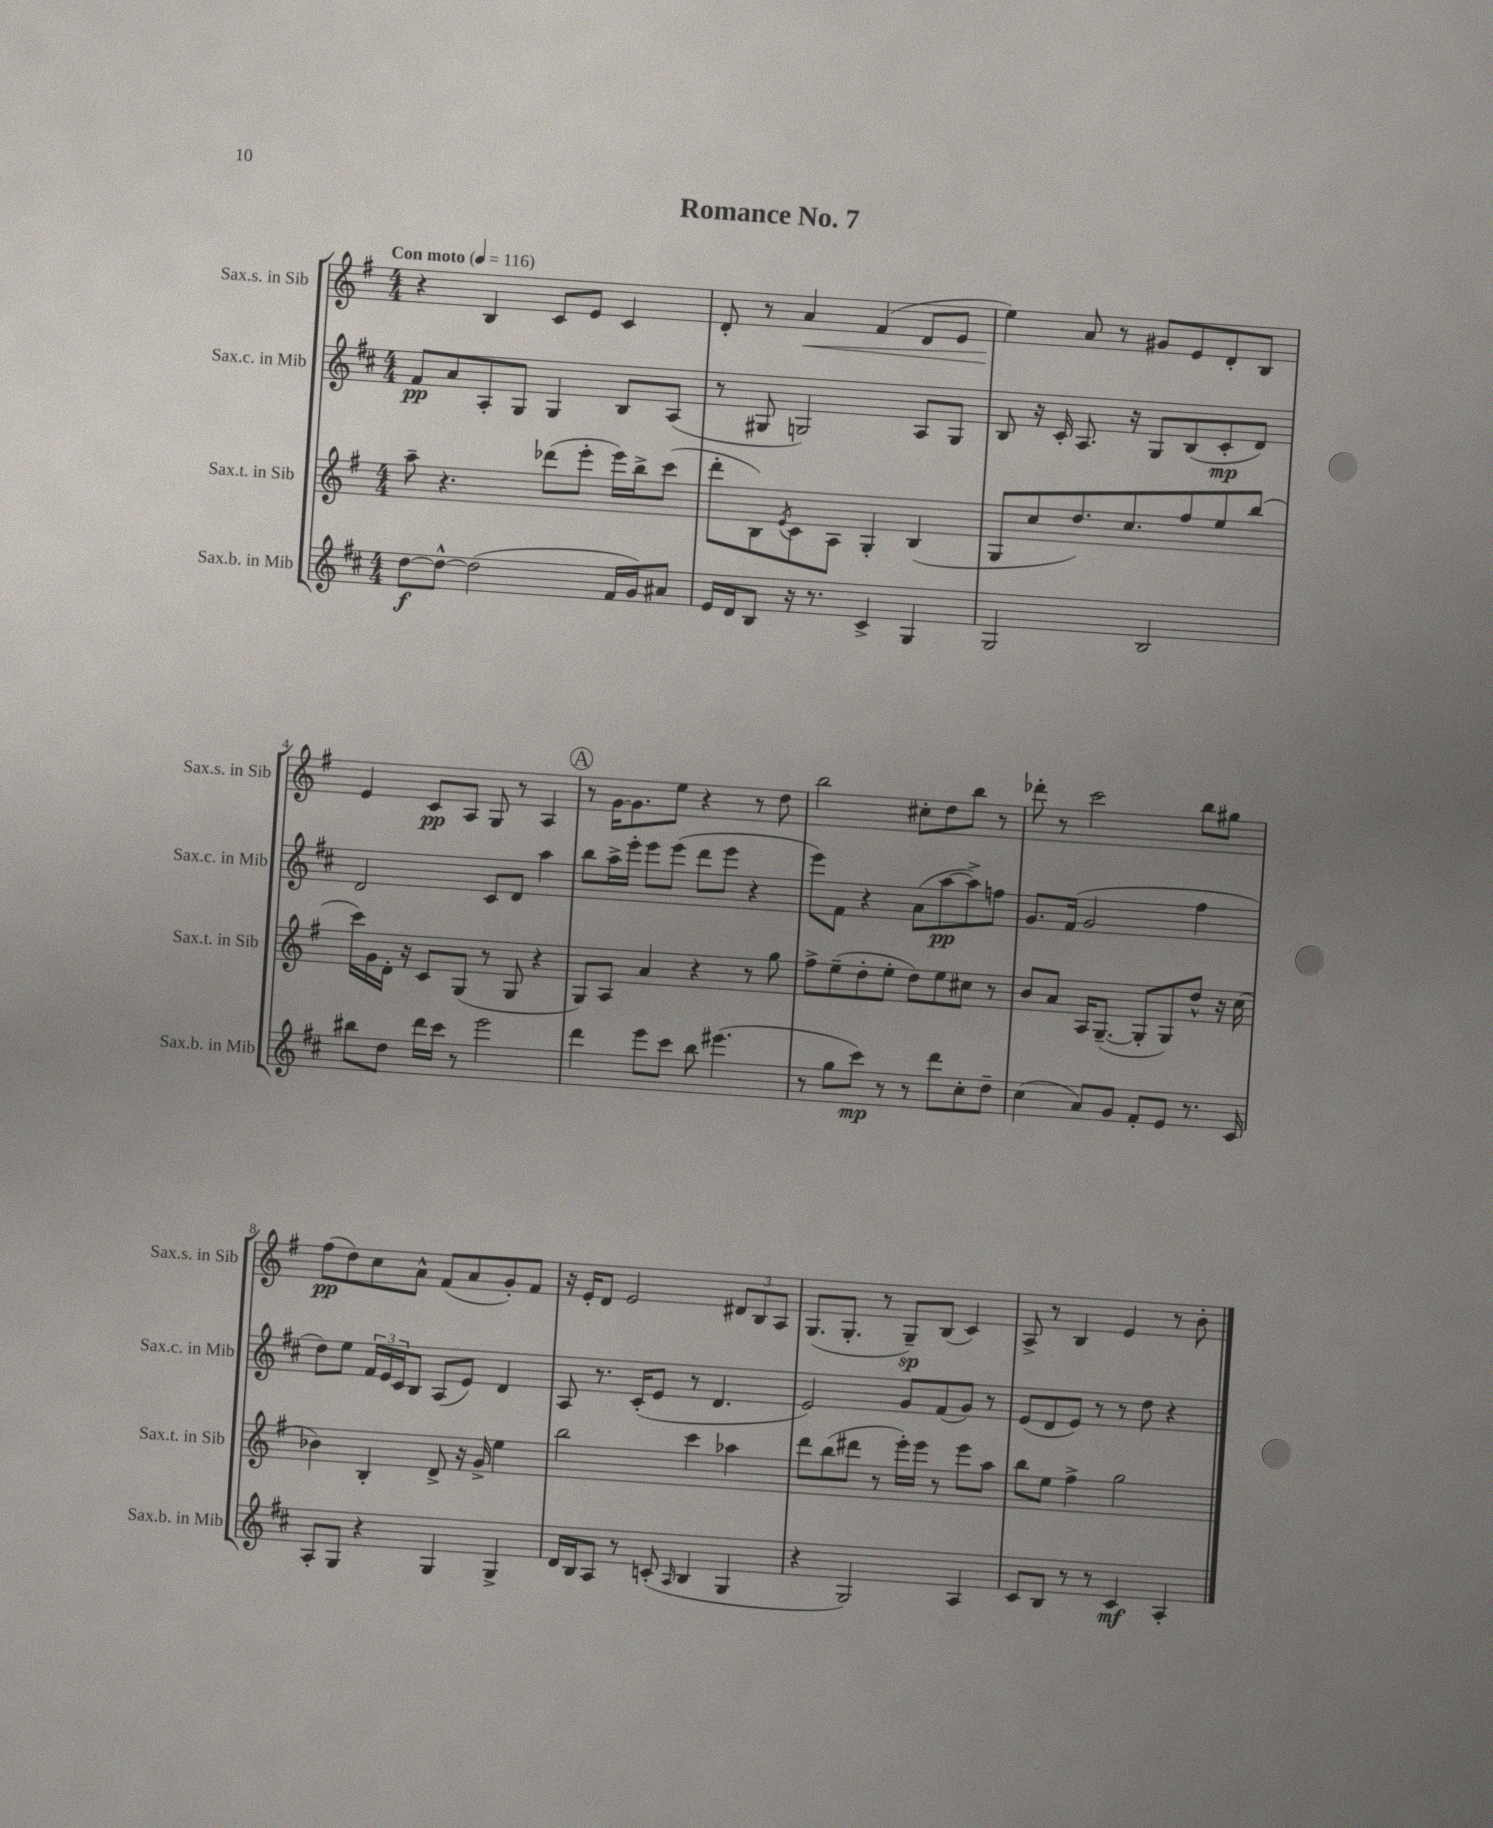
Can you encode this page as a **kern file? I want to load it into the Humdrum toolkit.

**kern	**dynam	**kern	**kern	**dynam	**kern	**dynam
*part4	*part4	*part3	*part2	*part2	*part1	*part1
*staff4	*staff4	*staff3	*staff2	*staff2	*staff1	*staff1
*I"Sax.b. in Mib	*	*I"Sax.t. in Sib	*I"Sax.c. in Mib	*	*I"Sax.s. in Sib	*
*I'Sax.b. in Mib	*	*I'Sax.t. in Sib	*I'Sax.c. in Mib	*	*I'Sax.s. in Sib	*
*clefG2	*	*clefG2	*clefG2	*	*clefG2	*
*k[f#c#]	*	*k[f#]	*k[f#c#]	*	*k[f#]	*
*M4/4	*	*M4/4	*M4/4	*	*M4/4	*
*MM116	*	*MM116	*MM116	*	*MM116	*
=1	=1	=1	=1	=1	=1	=1
!	!	!	!	!	!LO:TX:a:B:t=Con moto	!
[8dd\L	f	8aa~\	8f#/L	pp	4r	.
8dd^^\J_	.	4.r	8a/	.	.	.
(2dd\]	.	.	8A'/	.	4B/	.
.	.	.	8G/J	.	.	.
.	.	(8ddd-X\L	4G/	.	8c/L	.
.	.	8eee'\J	.	.	8e/J	.
16f#/LL	.	16eee\LL)	8B/L	.	4c/	.
16g/J)	.	16bb^\J	.	.	.	.
8a#X/J	.	(8ccc\J	(8A/J	.	.	.
=2	=2	=2	=2	=2	=2	=2
16e/LL	.	8ddd'\L	8r	.	8d'/	.
16d/J	.	.	.	.	.	.
8B/J	.	8B\)	8G#X/	.	8r	.
.	.	8qe/	.	.	.	.
!	!	!	!	!	!	!LO:HP:b
16r	.	8c\	2Gn/)	.	4a/	<
8.r	.	.	.	.	.	.
.	.	8A\J	.	.	.	.
4c#^/	.	4G'/	.	.	(4f#/	.
4G/	.	(4B/	8A/L	.	8d/L	.
.	.	.	8G/J	.	8e/J	.
=3	=3	=3	=3	=3	=3	=3
2G/	.	8G/L	8B/	.	4ee\)	.
.	.	8cc/	16r	.	.	.
.	.	.	16c#'/	.	.	.
.	.	8.dd/)	8.A/	.	8a/	[
.	.	.	.	.	8r	.
.	.	8.cc/	16r	.	.	.
2B/	.	.	8G/L	.	8g#X/L	.
.	.	8ff#/	(8B/	.	8e/	.
.	.	8ee/	8c#'/	mp	8d'/	.
.	.	(8bb/J	8d/J)	.	8B/J	.
!!LO:LB:g=z
=4	=4	=4	=4	=4	=4	=4
8bb#X\L	.	16ccc\LL)	2d/	.	4e/	.
.	.	16g\	.	.	.	.
8dd\J	.	16d'\JJ	.	.	.	.
.	.	16r	.	.	.	.
16ddd\LL	.	8c/L	.	.	8c/L	pp
16ccc#\JJ	.	.	.	.	.	.
8r	.	(8G/J	.	.	8A/J	.
2eee\	.	8r	8c#/L	.	8G/	.
.	.	8G/	8d/J	.	8r	.
.	.	4r	4aa\	.	4A/	.
!!LO:REH:place=s1:t=A
=5	=5	=5	=5	=5	=5	=5
4ddd\	.	8G/L)	8bb\L	.	8r	.
.	.	8A/J	16aa^\L	.	[16g\KL	.
.	.	.	16eee'\JJ	.	8.g\]	.
8eee\L	.	4a/	8eee\L	.	.	.
8ccc#\J	.	.	(8eee\J	.	8ee\J	.
8bb\	.	4r	8ddd\L	.	4r	.
(4.eee#X\	.	.	8eee\J	.	.	.
.	.	8r	4r	.	8r	.
.	.	8gg\	.	.	8dd\	.
=6	=6	=6	=6	=6	=6	=6
8r	.	8ff#^\L	8eee\L)	.	2bb\	.
8gg\L	.	(8ee~\	8f#\J	.	.	.
8ccc#\J)	mp	8dd'\	4r	.	.	.
8r	.	8ee'\J	.	.	.	.
8r	.	8dd\L)	(8a\L	.	8cc#X'\L	.
8ddd\L	.	8ee\	[8aa\	pp	8dd\	.
8cc#'\	.	8cc#X\J	8aa^\])	.	8bb\J	.
8dd~\J	.	8r	8ffn\J	.	8r	.
=7	=7	=7	=7	=7	=7	=7
(4cc#\	.	8b/L	8.g/L	.	8ddd-X'\	.
.	.	8a/J	.	.	8r	.
.	.	.	(16f#/Jk	.	.	.
8a/L)	.	16A/KL	2g/	.	2ccc\	.
.	.	([8.G~/J	.	.	.	.
8g/J	.	.	.	.	.	.
8f#'/L	.	8G'/L]	.	.	.	.
8e/J	.	8G/)	.	.	.	.
8.r	.	8dd^^/J	4ff#\	.	8bb\L	.
.	.	16r	.	.	8gg#X\J	.
16c#/	.	(16cc\	.	.	.	.
!!LO:LB:g=z
=8	=8	=8	=8	=8	=8	=8
8A'/L	.	4b-X\)	8dd\L)	.	(8ff#\L	pp
8G/J	.	.	8ee\J	.	8dd\)	.
4r	.	4B'/	24f#/LL	.	8cc\	.
.	.	.	24e/	.	.	.
.	.	.	24c#/J	.	.	.
.	.	.	8B/J	.	8a^^\J	.
4G/	.	8d^/	(8A/L	.	(8f#/L	.
.	.	16r	8e/J)	.	8a/	.
.	.	16g^/	.	.	.	.
4G^/	.	4ee\	4d/	.	8g'/)	.
.	.	.	.	.	8f#/J	.
=9	=9	=9	=9	=9	=9	=9
16d/LL	.	2bb\	8A/	.	16r	.
16B/J	.	.	.	.	16e'/KL	.
8A/J	.	.	8.r	.	8d/J	.
8r	.	.	.	.	2e/	.
.	.	.	(16c#'/KL	.	.	.
(8cn'/	.	.	8e/J	.	.	.
16qqA/	.	.	.	.	.	.
4B/	.	4ccc\	8r	.	.	.
.	.	.	4.d/	.	.	.
4G/	.	4aa-X\	.	.	12d#X/L	.
.	.	.	.	.	12B/	.
.	.	.	.	.	12A/J	.
=10	=10	=10	=10	=10	=10	=10
4r	.	8ddd\L	2e/)	.	(8.G/L	.
.	.	(8bb\	.	.	.	.
.	.	.	.	.	8.G'/J	.
2G/)	.	8ddd#X\J	.	.	.	.
.	.	8r	.	.	8r	.
.	.	16eee'\LL)	8g/L	.	8G~/L)	sp
.	.	16eee\JJ	.	.	.	.
.	.	8r	(8f#/	.	(8B/J	.
4A/	.	8eee\L	8g/J)	.	4c/)	.
.	.	8aa\J	8r	.	.	.
=11	=11	=11	=11	=11	=11	=11
8c#/L	.	8bb\L	(8e/L	.	8A^/	.
8B/J	.	8ee\J	8d/	.	8r	.
8r	.	4ff#^\	8e/J)	.	4B/	.
8r	.	.	8r	.	.	.
4c#/	mf	2gg\	8r	.	4e/	.
.	.	.	8dd\	.	.	.
4A'/	.	.	4r	.	8r	.
.	.	.	.	.	8b'\	.
==	==	==	==	==	==	==
*-	*-	*-	*-	*-	*-	*-
